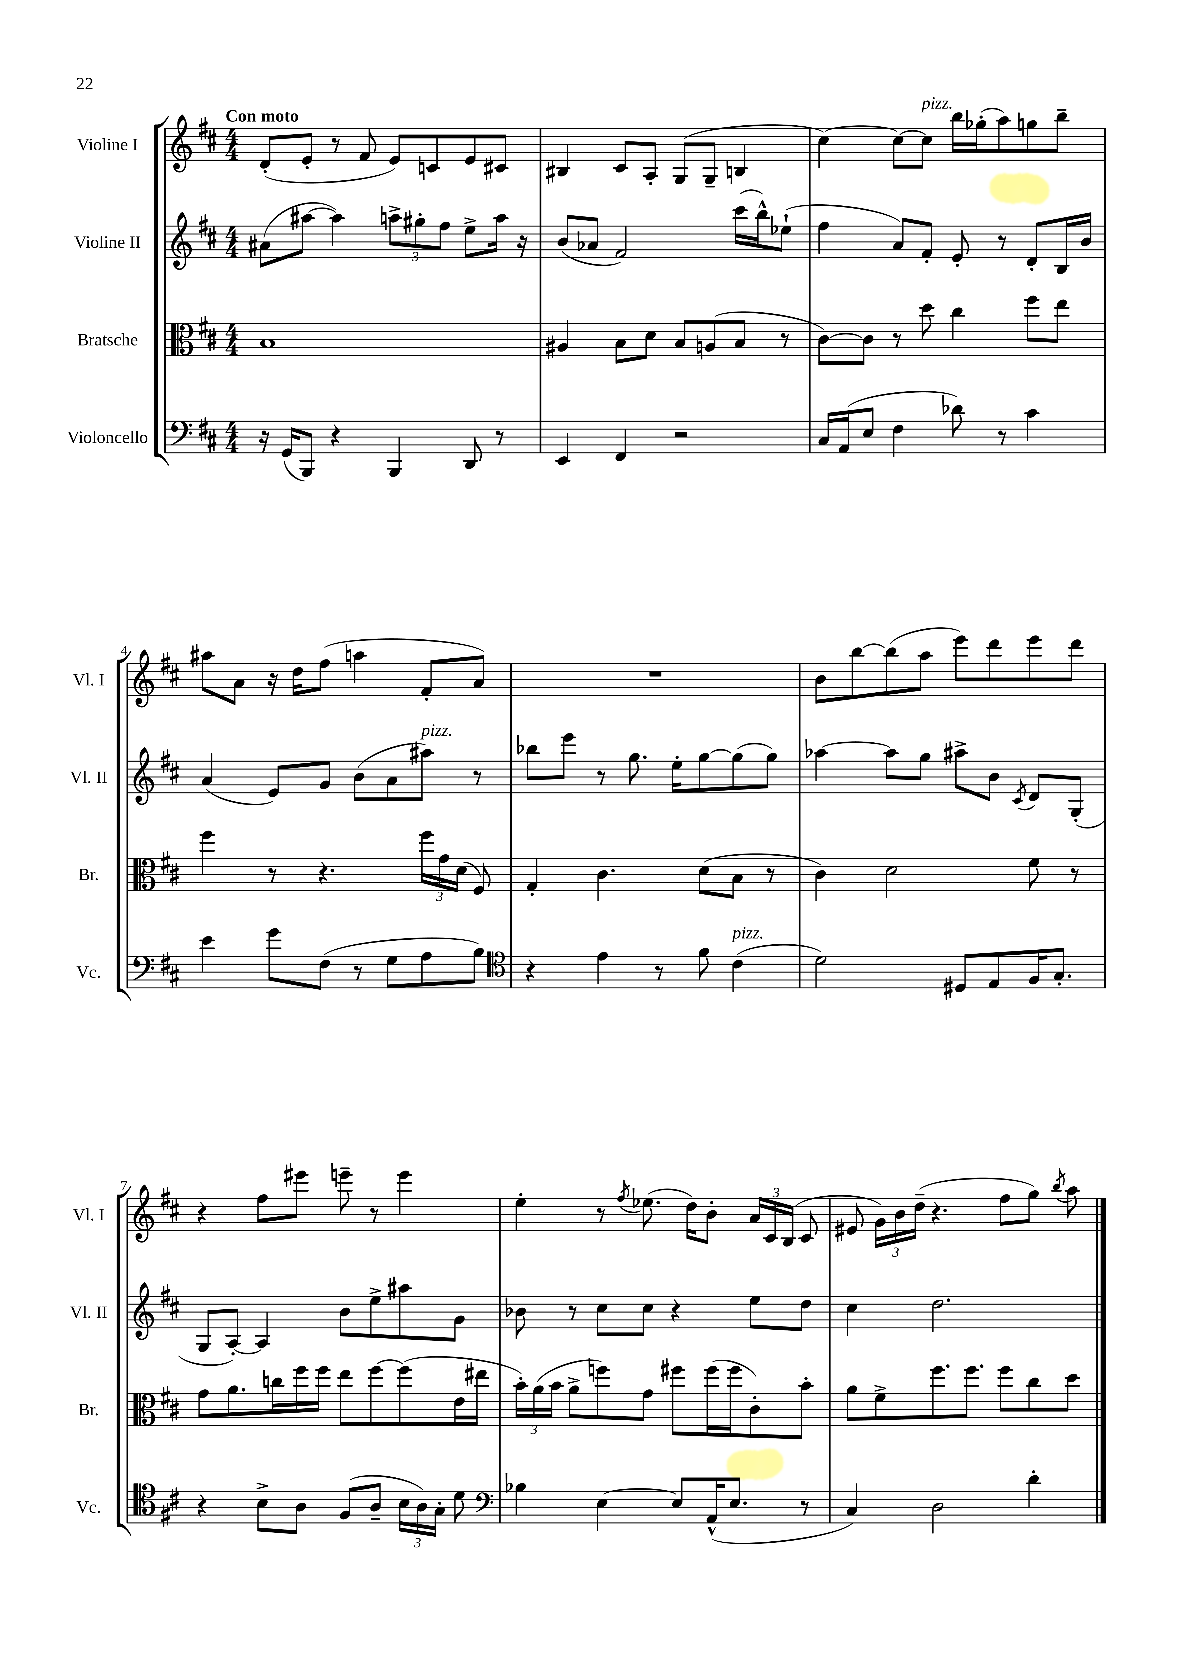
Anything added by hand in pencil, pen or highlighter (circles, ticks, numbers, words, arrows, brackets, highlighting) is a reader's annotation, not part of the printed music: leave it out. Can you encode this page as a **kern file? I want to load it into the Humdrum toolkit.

**kern	**kern	**kern	**kern
*staff4	*staff3	*staff2	*staff1
*clefF4	*clefC3	*clefG2	*clefG2
*k[f#c#]	*k[f#c#]	*k[f#c#]	*k[f#c#]
*M4/4	*M4/4	*M4/4	*M4/4
16r	1B	(8a#	(8d'
(16GG	.	.	.
8BBB)	.	[8aa#	8e'
4r	.	4aa#])	8r
.	.	.	8f#
4BBB	.	12aa^	8e)
.	.	12gg#'	.
.	.	.	8c
.	.	12ff#	.
8DD	.	8ee^	8e
8r	.	16aa	8c#
.	.	16r	.
=	=	=	=
4EE	4A#	(8b	4B#
.	.	8a-	.
4FF#	8B	2f#)	8c#
.	8d	.	8A'
2r	8B	.	(8G
.	(8A	.	8G~
.	8B	(16ccc#	4B
.	.	16bb^^)	.
.	8r	(8ee-`	.
=	=	=	=
16C#	[8c#)	4ff#	[4cc#)
(16AA	.	.	.
8E	8c#]	.	.
4F#	8r	8a)	8cc#_
.	8dd	8f#'	8cc#]
8d-)	4cc#	8e'	16bb
.	.	.	(16gg-'
8r	.	8r	8aa)
4c#	8ff#	8d'	8gg
.	8ee	16B	8bb~
.	.	16b	.
=	=	=	=
4e	4ff#	(4a	8aa#
.	.	.	8a
8g	8r	8e)	16r
.	.	.	16dd
(8F#	4.r	8g	(8ff#
8r	.	(8b	4aa
8G	.	8a	.
8A	24ff#	8aa#)	8f#'
.	24g	.	.
.	(24d	.	.
8B)	8F#)	8r	8a)
=	=	=	=
*clefC4	*	*	*
4r	4G'	8bb-	1r
.	.	8eee	.
4e	4.c#	8r	.
.	.	8.gg	.
8r	.	.	.
.	.	16ee'	.
8f#	(8d	[8gg	.
(4c#	8B	(8gg]	.
.	8r	8gg)	.
=	=	=	=
2d)	4c#)	[4aa-	8b
.	.	.	[8bb
.	2d	8aa-]	(8bb]
.	.	8gg	8aa
8D#	.	8aa#^	8eee)
8E	.	8b	8ddd
.	.	8qc#	.
16F#	8f#	8d	8eee
8.G'	.	.	.
.	8r	(8G'	8ddd
=	=	=	=
4r	8g	8G	4r
.	8.a	[8A')	.
8B^	.	4A]	8ff#
.	16cc	.	.
8A	16ff#	.	8eee#
.	16ff#	.	.
(8F#	8ee	8b	8eee~
8A~	[8ff#	8ee^	8r
24B	(8ff#]	8aa#	4eee
24A)	.	.	.
24G'	.	.	.
8d	16e	8g	.
.	16ee#	.	.
=	=	=	=
*clefF4	*	*	*
4B-	24b')	8b-	4ee'
.	(24a	.	.
.	24b	.	.
.	8a^	8r	.
[4E	8ff)	8cc#	8r
.	.	.	8qff#
.	8g	8cc#	(8.ee-
8E]	8ff#	4r	.
.	.	.	16dd)
(16AA^^	(16ff#	.	8b'
8.E	16ff#	.	.
.	8c#')	8ee	24a
.	.	.	24c#
.	.	.	(24B
8r	8b'	8dd	8c#
=	=	=	=
4C#)	8a	4cc#	8e#
.	8f#^	.	24g)
.	.	.	24b
.	.	.	(24dd~
2D	8.ff#	2.dd	4.r
.	8.ff#	.	.
.	8ff#	.	8ff#
4d'	8cc#	.	8gg)
.	.	.	8qbb
.	8dd	.	8aa
==	==	==	==
*-	*-	*-	*-
